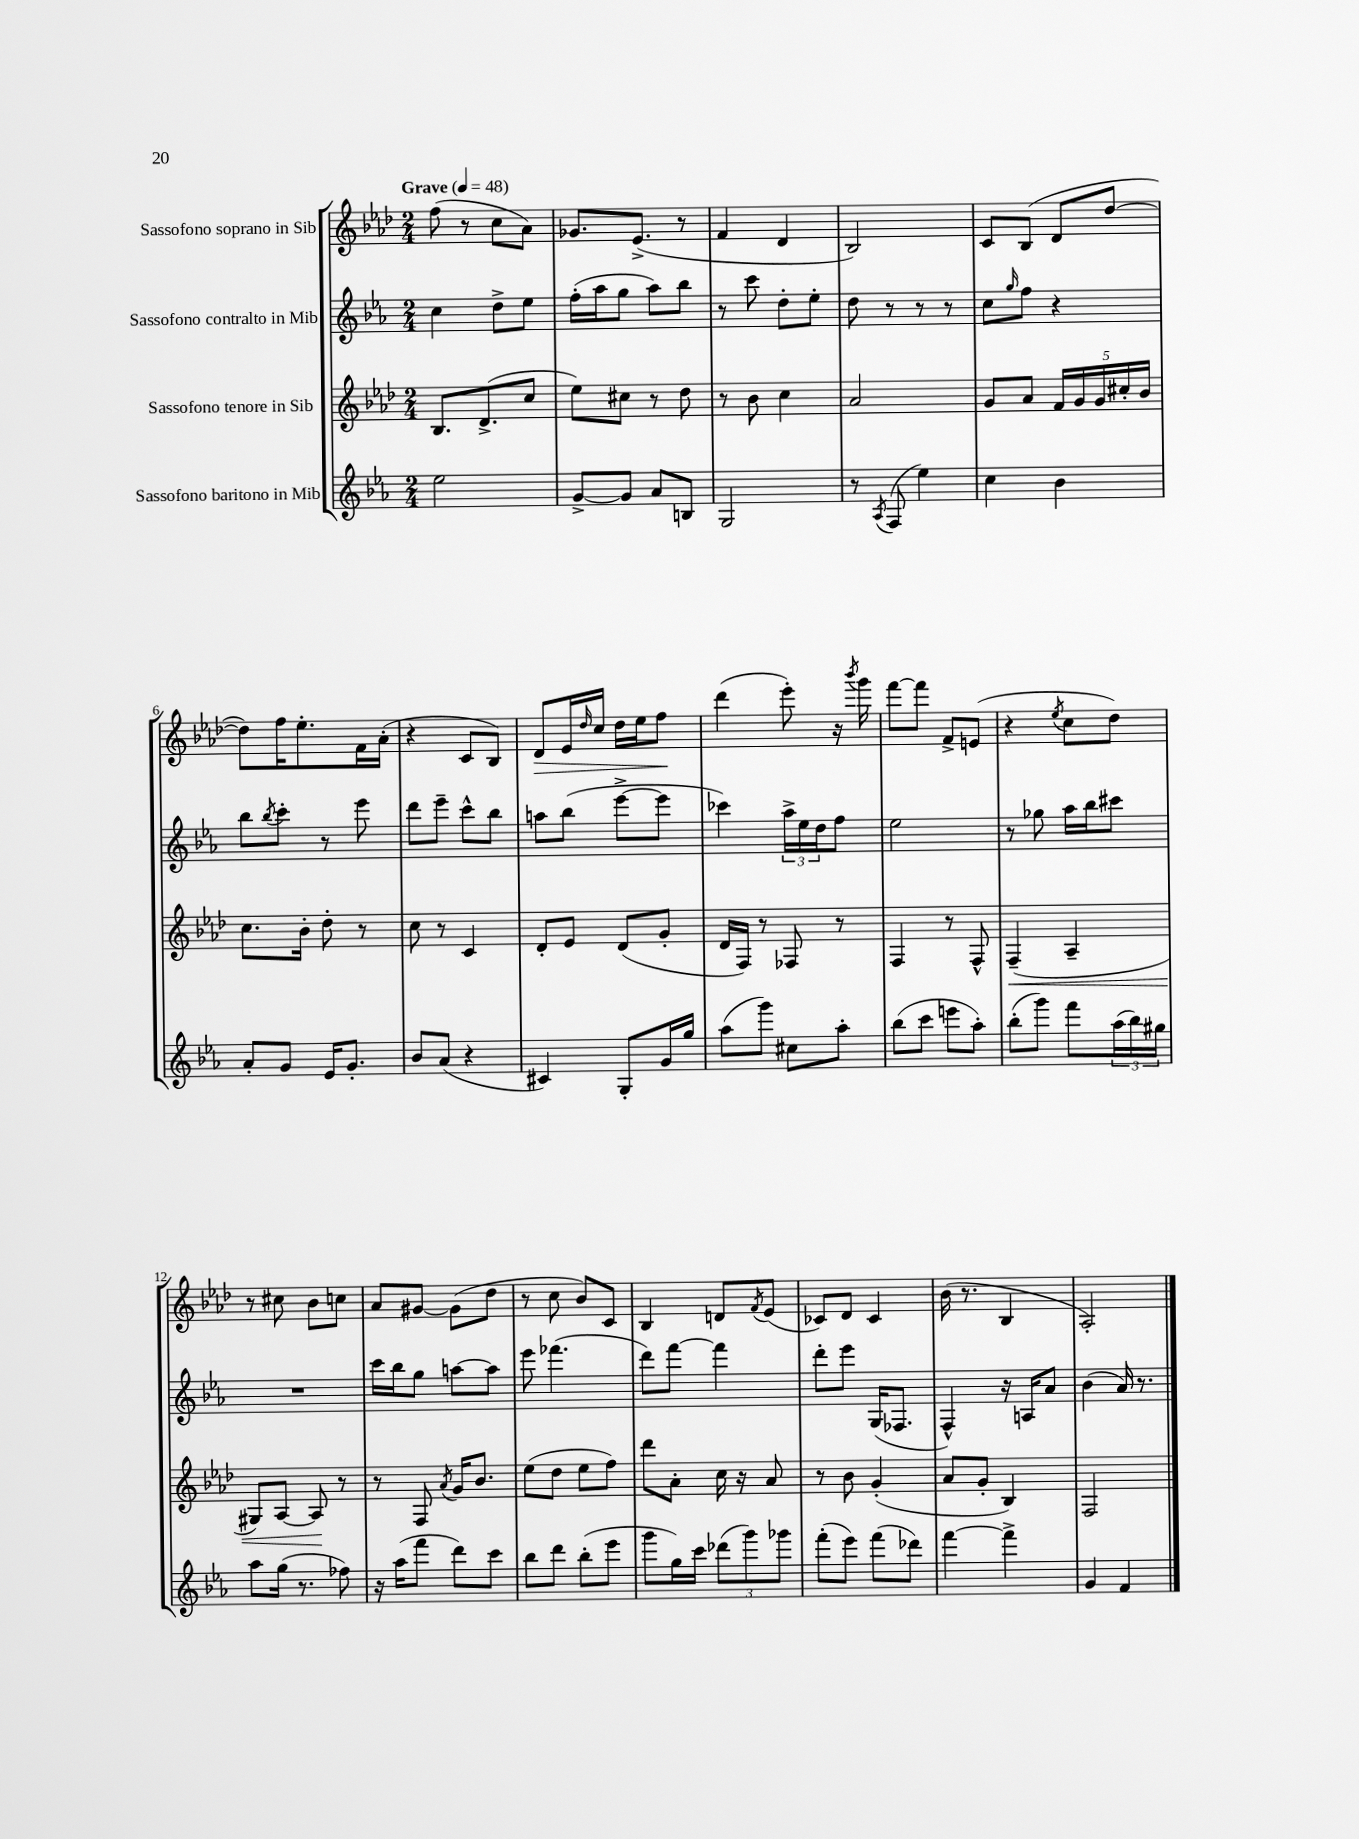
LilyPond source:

<<
\new StaffGroup <<
\new Staff = "s0" \with { instrumentName = "Sassofono soprano in Sib" } {
    \clef treble \key aes \major \numericTimeSignature \time 2/4 \tempo "Grave" 4 = 48
    f''8( r8 c''8 aes'8) |
    ges'8. ees'8.->( r8 |
    f'4 des'4 |
    bes2) |
    c'8 bes8( des'8 des''8~ |
    des''8) f''16 ees''8.-. f'16 aes'16-.( |
    r4 c'8 bes8) |
    des'8\> ees'16 \grace { des''16 } c''16 des''16 ees''16 f''8\! |
    des'''4( ees'''8-.) r16 \acciaccatura { bes'''8 } g'''16 |
    f'''8~ f'''8 f'8-> e'8( |
    r4 \acciaccatura { ees''8 } c''8 des''8) |
    r8 cis''8 bes'8 c''8 |
    aes'8 gis'8~ gis'8( des''8 |
    r8 c''8 bes'8) c'8 |
    bes4 d'8 \acciaccatura { f'8 } ees'8( |
    ces'8) des'8 ces'4 |
    bes'16( r8. bes4 |
    aes2-.) \bar "|." |
}
\new Staff = "s1" \with { instrumentName = "Sassofono contralto in Mib" } {
    \clef treble \key ees \major \numericTimeSignature \time 2/4
    c''4 d''8-> ees''8 |
    f''16-.( aes''16 g''8 aes''8) bes''8 |
    r8 c'''8 d''8-. ees''8-. |
    d''8 r8 r8 r8 |
    c''8 \grace { g''16 } f''8 r4 |
    bes''8 \acciaccatura { bes''8 } c'''8-. r8 ees'''8 |
    d'''8 ees'''8-- c'''8-^ bes''8 |
    a''8 bes''8( ees'''8~-> ees'''8 |
    ces'''4) \tuplet 3/2 { aes''16-> ees''16 d''16 } f''8 |
    ees''2 |
    r8 ges''8 aes''16 bes''16 cis'''8 |
    R2 |
    c'''16 bes''16 g''8 a''8~ a''8 |
    ees'''8 fes'''4.( |
    d'''8) f'''8~ f'''4 |
    d'''8-. ees'''8 g16( fes8. |
    f4-^) r16 a16 aes'8 |
    bes'4( aes'16) r8. \bar "|." |
}
\new Staff = "s2" \with { instrumentName = "Sassofono tenore in Sib" } {
    \clef treble \key aes \major \numericTimeSignature \time 2/4
    bes8. des'8.->( c''8 |
    ees''8) cis''8 r8 des''8 |
    r8 bes'8 c''4 |
    aes'2 |
    g'8 aes'8 \tuplet 5/4 { f'16 g'16 g'16 cis''16-. bes'16 } |
    c''8. bes'16-. des''8-. r8 |
    c''8 r8 c'4 |
    des'8-. ees'8 des'8( g'8-. |
    des'16 f16) r8 fes8 r8 |
    f4 r8 f8-^ |
    f4--\<( aes4-- |
    gis8) aes8~ aes8\! r8 |
    r8 f8 \acciaccatura { aes'8 } g'16 bes'8. |
    ees''8( des''8 ees''8 f''8) |
    des'''8 aes'8-. c''16 r16 aes'8 |
    r8 bes'8 g'4-.( |
    aes'8 g'8-. bes4) |
    f2 \bar "|." |
}
\new Staff = "s3" \with { instrumentName = "Sassofono baritono in Mib" } {
    \clef treble \key ees \major \numericTimeSignature \time 2/4
    ees''2 |
    g'8~-> g'8 aes'8 b8 |
    g2 |
    r8 \acciaccatura { aes8 } f8( ees''4) |
    c''4 bes'4 |
    aes'8-. g'8 ees'16 g'8.-. |
    bes'8 aes'8( r4 |
    cis'4) g8-. g'16 g''16 |
    aes''8( g'''8) cis''8 aes''8-. |
    bes''8( c'''8 e'''8 aes''8-.) |
    bes''8-.( g'''8) f'''8 \tuplet 3/2 { aes''16( bes''16) gis''16 } |
    aes''8 g''16( r8. fes''8) |
    r16 aes''16( f'''8 d'''8) c'''8 |
    bes''8 d'''8 bes''8-.( ees'''8 |
    g'''8 g''16) c'''16 \tuplet 3/2 { des'''8( g'''8) ges'''8 } |
    f'''8-.( ees'''8) f'''8( des'''8) |
    f'''4~ f'''4-> |
    g'4 f'4 \bar "|." |
}
>>
>>
